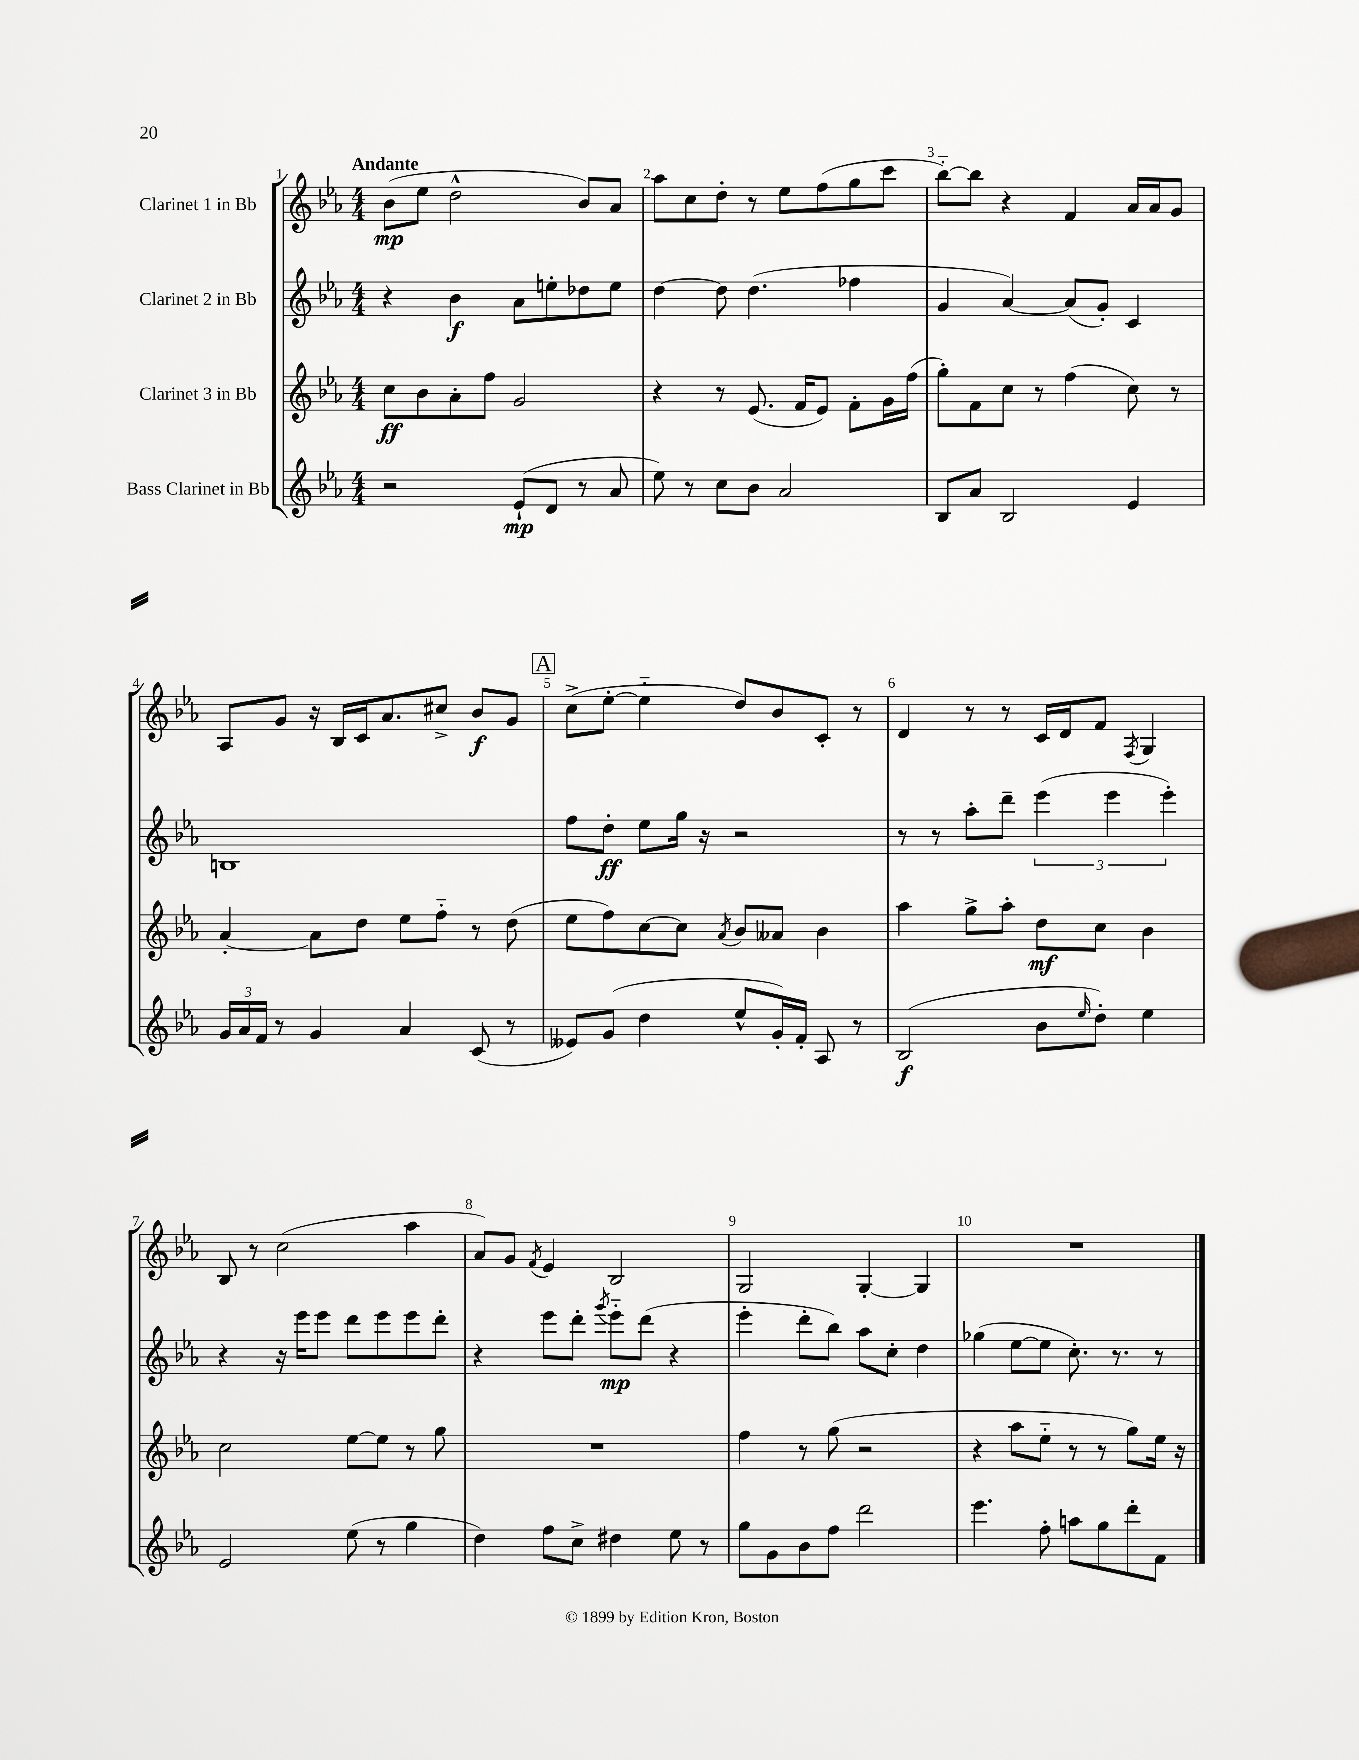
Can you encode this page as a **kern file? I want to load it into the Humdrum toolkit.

**kern	**kern	**kern	**kern
*staff4	*staff3	*staff2	*staff1
*clefG2	*clefG2	*clefG2	*clefG2
*k[b-e-a-]	*k[b-e-a-]	*k[b-e-a-]	*k[b-e-a-]
*M4/4	*M4/4	*M4/4	*M4/4
2r	8cc	4r	(8b-
.	8b-	.	8ee-
.	8a-'	4b-	2dd^^
.	8ff	.	.
(8e-`	2g	8a-	.
8d	.	8ee'	.
8r	.	8dd-	8b-)
8a-	.	8ee	8a-
=	=	=	=
8ee-)	4r	[4dd	8aa-
8r	.	.	8cc
8cc	8r	8dd]	8dd'
8b-	(8.e-	(4.dd	8r
2a-	.	.	8ee-
.	16f	.	.
.	8e-)	.	(8ff
.	8f'	4ff-	8gg
.	16g	.	8ccc
.	(16ff	.	.
=	=	=	=
8B-	8gg')	4g	[8bb-'~)
8a-	8f	.	8bb-]
2B-	8cc	[4a-)	4r
.	8r	.	.
.	(4ff	(8a-]	4f
.	.	8g')	.
4e-	8cc)	4c	16a-
.	.	.	16a-
.	8r	.	8g
=	=	=	=
24g	[4a-'	1B	8A-
24a-	.	.	.
24f	.	.	.
8r	.	.	8g
4g	8a-]	.	16r
.	.	.	16B-
.	8dd	.	16c
.	.	.	8.a-
4a-	8ee-	.	.
.	8ff'~	.	8cc#^
(8c	8r	.	8b-
8r	(8dd	.	8g
=	=	=	=
8e--)	8ee-	8ff	(8cc^
(8g	8ff)	8dd'	[8ee-'
4dd	[8cc	8ee-	4ee-'~]
.	8cc]	16gg	.
.	.	16r	.
.	8qa-	.	.
8ee-^^	8b-	2r	8dd)
16g')	8a--	.	8b-
16f'	.	.	.
8A-	4b-	.	8c'
8r	.	.	8r
=	=	=	=
(2B-	4aa-	8r	4d
.	.	8r	.
.	8gg^	8aa-'	8r
.	8aa-'	8ddd~	8r
8b-	8dd	(6eee-	16c
.	.	.	16d
16qqee-	.	.	.
8dd')	8cc	.	8f
.	.	6eee-	.
.	.	.	8qF
4ee-	4b-	.	4G
.	.	6eee-')	.
=	=	=	=
2e-	2cc	4r	8B-
.	.	.	8r
.	.	16r	(2cc
.	.	16eee-	.
.	.	8eee-	.
(8ee-	[8ee-	8ddd	.
8r	8ee-]	8eee-	.
4gg	8r	8eee-	4aa-
.	8gg	8ddd'	.
=	=	=	=
4dd)	1r	4r	8a-)
.	.	.	8g
.	.	.	8qf
8ff	.	8eee-	4e-
8cc^	.	8ddd'	.
.	.	8qggg	.
4dd#	.	8eee-'~	2B-
.	.	(8ddd	.
8ee-	.	4r	.
8r	.	.	.
=	=	=	=
8gg	4ff	4eee-'	2G
8g	.	.	.
8b-	8r	8ddd'	.
8ff	(8gg	8bb-)	.
2ddd	2r	8aa-	[4G'
.	.	8cc'	.
.	.	4dd	4G]
=	=	=	=
4.eee-	4r	(4gg-	1r
.	8aa-	[8ee-	.
8ff'	8ee-'~	8ee-]	.
8aa	8r	8.cc')	.
8gg	8r	.	.
.	.	8.r	.
8ddd'	8gg)	.	.
8f	16ee-	8r	.
.	16r	.	.
==	==	==	==
*-	*-	*-	*-
